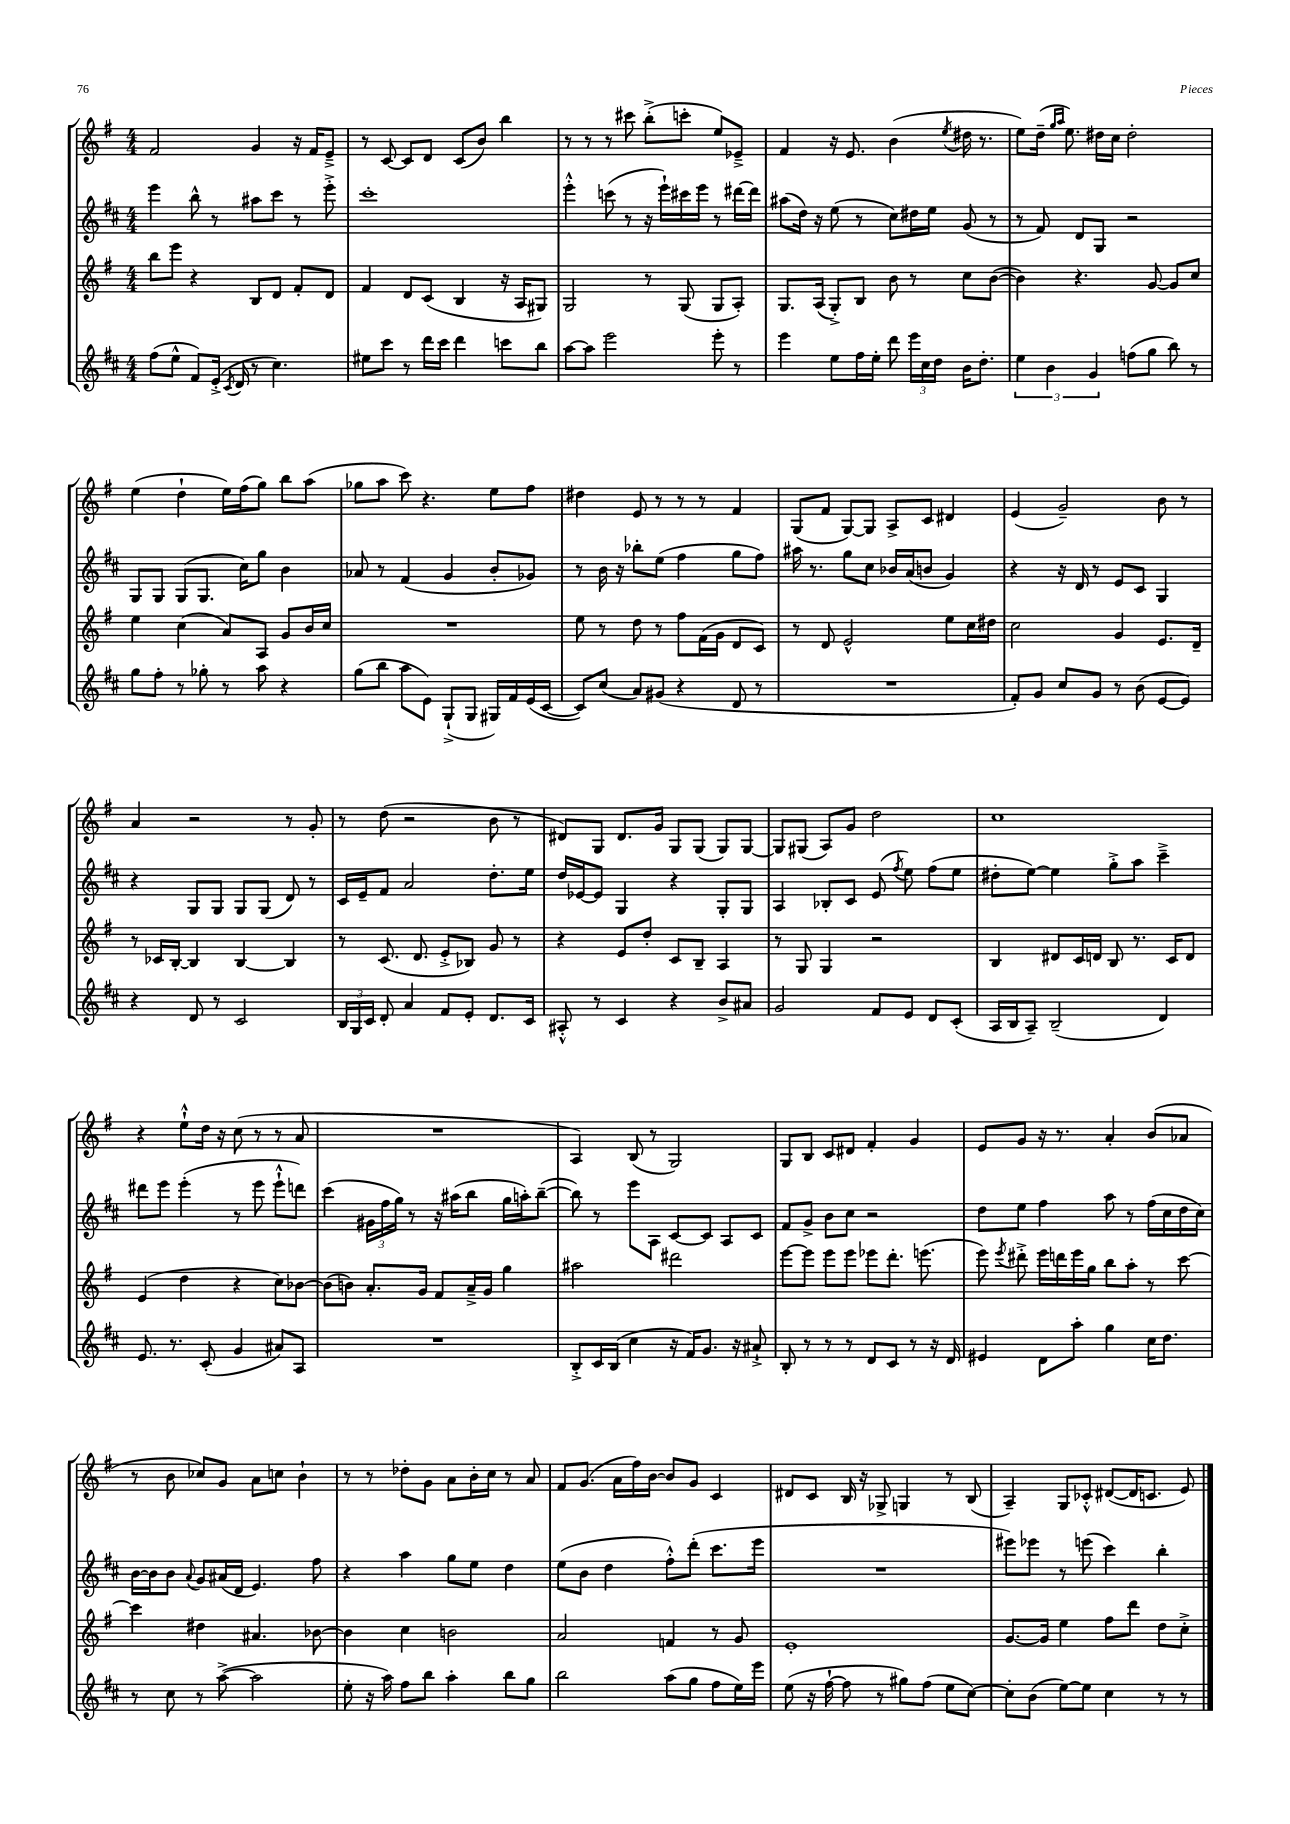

**kern	**kern	**kern	**kern
*staff4	*staff3	*staff2	*staff1
*clefG2	*clefG2	*clefG2	*clefG2
*k[f#c#]	*k[f#]	*k[f#c#]	*k[f#]
*M4/4	*M4/4	*M4/4	*M4/4
(8ff#	8bb	4eee	2f#
8ee^^	8eee	.	.
8f#)	4r	8bb^^	.
(16e'^	.	8r	.
8qc#	.	.	.
16d	.	.	.
8r	8B	8aa#	4g
4.cc#)	8d	8ccc#	.
.	8f#'	8r	16r
.	.	.	16f#
.	8d	8eee'^	8e~^
=	=	=	=
8ee#	4f#	1ccc#'	8r
8ccc#	.	.	[8c
8r	8d	.	8c]
16ddd	(8c	.	8d
16ccc#	.	.	.
4ddd	4B	.	(8c
.	.	.	8b)
8ccc	16r	.	4bb
.	16A	.	.
8bb	8G#)	.	.
=	=	=	=
[8aa	2G	4eee'^^	8r
8aa]	.	.	8r
2eee	.	(8ccc	8r
.	.	8r	8ccc#
.	8r	16r	(8bb'^
.	.	16eee`)	.
.	(8G	16ccc#	8ccc'
.	.	16eee	.
8eee'	8G	8r	8ee)
8r	8A')	[16ddd#	8e-~^
.	.	16ddd#]	.
=	=	=	=
4eee	8.G	(8aa#	4f#
.	.	16dd)	.
.	(16A	16r	.
8ee	8G'^)	(8ee	16r
.	.	.	8.e
16ff#	8B	8r	.
16ee'	.	.	.
8ddd	8b	8cc#)	(4b
24eee	8r	16dd#	.
24cc#	.	.	.
.	.	16ee	.
24dd	.	.	.
.	.	.	8qee
16b	8cc	(8g	16dd#
8.dd'	.	.	8.r
.	([8b	8r	.
=	=	=	=
6ee	4b])	8r	8ee)
.	.	8f#)	(16dd~
6b	.	.	.
.	.	.	16qqgg
.	.	.	16qqaa
.	.	.	8.ee)
.	4.r	8d	.
6g	.	.	.
.	.	8G	16dd#
.	.	.	16cc
(8ff	.	2r	2dd#'
8gg	[8g	.	.
8bb)	8g]	.	.
8r	8cc	.	.
=	=	=	=
8gg	4ee	8G	(4ee
8ff#'	.	8G	.
8r	(4cc	(8G	4dd`
8gg-'	.	8.G	.
8r	8a)	.	16ee)
.	.	16cc#)	(16ff#
8aa	8A	8gg	8gg)
4r	8g	4b	8bb
.	16b	.	(8aa
.	16cc	.	.
=	=	=	=
(8gg	1r	8a-	8gg-
8bb	.	8r	8aa
8aa	.	(4f#	8ccc)
8e)	.	.	4.r
(8G`^	.	4g	.
8G	.	.	.
16G#)	.	8b'	8ee
16f#	.	.	.
(16e	.	8g-)	8ff#
[16c#	.	.	.
=	=	=	=
8c#])	8ee	8r	4dd#
(8cc#	8r	16b	.
.	.	16r	.
8a)	8dd	8bb-'	8e
(8g#	8r	(8ee	8r
4r	8ff#	4ff#	8r
.	(16f#	.	8r
.	16g	.	.
8d	8d	8gg	4f#
8r	8c)	8ff#)	.
=	=	=	=
1r	8r	16aa#	(8G
.	.	8.r	.
.	8d	.	8f#
.	2e^^	8gg	[8G)
.	.	8cc#	8G]
.	.	16b-	8A^
.	.	(16a	.
.	.	8b	8c
.	8ee	4g)	4d#
.	16cc	.	.
.	16dd#	.	.
=	=	=	=
8f#')	2cc	4r	(4e
8g	.	.	.
8cc#	.	16r	2g~)
.	.	16d	.
8g	.	8r	.
8r	4g	8e	.
(8b	.	8c#	.
[8e	8.e	4G	8b
8e])	.	.	8r
.	16d~	.	.
=	=	=	=
4r	8r	4r	4a
.	16c-	.	.
.	[16B'	.	.
8d	4B]	8G	2r
8r	.	8G	.
2c#	[4B	8G	.
.	.	(8G	.
.	4B]	8d)	8r
.	.	8r	8g'
=	=	=	=
24B	8r	16c#	8r
24G	.	.	.
.	.	16e~	.
24c#	.	.	.
8d'	(8.c	8f#	(8dd
4a	.	2a	2r
.	8.d	.	.
8f#	8e'^	.	.
8e'	8B-)	.	.
8.d	8g	8.dd'	8b
.	8r	.	8r
16c#	.	16ee	.
=	=	=	=
8A#'^^	4r	16dd	8d#)
.	.	[16e-	.
8r	.	8e-]	8G
4c#	8e	4G	8.d#
.	8dd'	.	.
.	.	.	16g
4r	8c	4r	8G
.	8B~	.	(8G
8b^	4A	8G'	8G)
8a#	.	8G	[8G
=	=	=	=
2g	8r	4A	8G]
.	8G	.	(8G#
.	4G	8B-'	8A)
.	.	8c#	8g
8f#	2r	(8e	2dd
.	.	8qff#	.
8e	.	8ee)	.
8d	.	(8ff#	.
(8c#'	.	8ee	.
=	=	=	=
16A	4B	8dd#'	1cc
16B	.	.	.
8A~)	.	[8ee)	.
(2B~	8d#	4ee]	.
.	16c	.	.
.	16d	.	.
.	8B	8gg'^	.
.	8.r	8aa	.
4d)	.	4ccc#~^	.
.	16c	.	.
.	8d	.	.
=	=	=	=
8.e	(4e	8ddd#	4r
.	.	8eee	.
8.r	.	.	.
.	4dd	(4eee'	8ee`^^
(8c#'	.	.	16dd
.	.	.	16r
4g	4r	8r	(8cc
.	.	8eee	8r
8a#)	8cc)	8eee`^^	8r
8A	[8b-	8ddd)	8a
=	=	=	=
1r	(8b-]	(4ccc#	1r
.	8b)	.	.
.	8.a'	24g#	.
.	.	24ff#	.
.	.	24gg)	.
.	.	8r	.
.	16g	.	.
.	8f#	16r	.
.	.	(16aa#	.
.	16a~^	8bb	.
.	16g	.	.
.	4gg	16gg	.
.	.	16aa')	.
.	.	([8bb~	.
=	=	=	=
8B'^	2aa#	8bb])	4A)
16c#	.	8r	.
(16B	.	.	.
4cc#	.	8eee	(8B
.	.	8A	8r
16r	2ddd#	[8c#	2G)
16f#)	.	.	.
8.g	.	8c#]	.
.	.	8A	.
16r	.	.	.
8a#`^	.	8c#	.
=	=	=	=
8B'	[8eee	8f#	8G
8r	8eee]	8g^	8B
8r	8eee	8b	8c
8r	8eee	8cc#	8d#
8d	8eee-	2r	4f#'
8c#	8.ddd'	.	.
8r	.	.	4g
.	(8.eee	.	.
16r	.	.	.
16d	.	.	.
=	=	=	=
4e#	8eee)	8dd	8e
.	8qeee	.	.
.	8ddd#'^	8ee	8g
8d	16eee	4ff#	16r
.	16ddd	.	8.r
8aa'	16eee	.	.
.	16gg	.	.
4gg	8bb	8aa	4a'
.	8aa'	8r	.
16cc#	8r	(16ff#	(8b
8.dd	.	16cc#	.
.	[8ccc	16dd	8a-
.	.	16cc#)	.
=	=	=	=
8r	4ccc]	[16b	8r
.	.	16b]	.
8cc#	.	8b	8b
.	.	8qqa	.
8r	4dd#	8g	8cc-)
([8aa^	.	(16a#	8g
.	.	16d	.
2aa]	4.a#	4.e)	8a
.	.	.	8cc
.	.	.	4b`
.	[8b-	8ff#	.
=	=	=	=
8ee'	4b-]	4r	8r
16r	.	.	8r
16aa)	.	.	.
8ff#	4cc	4aa	8dd-'
8bb	.	.	8g
4aa'	2b	8gg	8a
.	.	8ee	16b'
.	.	.	16cc
8bb	.	4dd	8r
8gg	.	.	8a
=	=	=	=
2bb	2a	(8ee	8f#
.	.	8b	(8.g
.	.	4dd	.
.	.	.	16a
.	.	.	16ff#)
.	.	.	[16b
(8aa	4f	8ff#'^^)	8b]
8gg	.	(8ddd'	8g
8ff#	8r	8.ccc#	4c
16ee)	8g	.	.
16eee	.	16eee	.
=	=	=	=
(8ee	1e'	1r	8d#
16r	.	.	8c
[16ff#`	.	.	.
8ff#]	.	.	16B
.	.	.	16r
8r	.	.	8G-^
8gg#)	.	.	4G
(8ff#	.	.	.
8ee	.	.	8r
[8cc#)	.	.	(8B
=	=	=	=
8cc#']	[8.g	8eee#)	4A~)
(8b	.	8eee-	.
.	16g]	.	.
[8ee)	4ee	8r	8G
8ee]	.	(8eee	8c-'^^
4cc#	8ff#	4ccc#)	([8d#
.	8ddd	.	16d#]
.	.	.	8.c
8r	8dd	4bb'	.
8r	8cc'^	.	8e)
==	==	==	==
*-	*-	*-	*-
